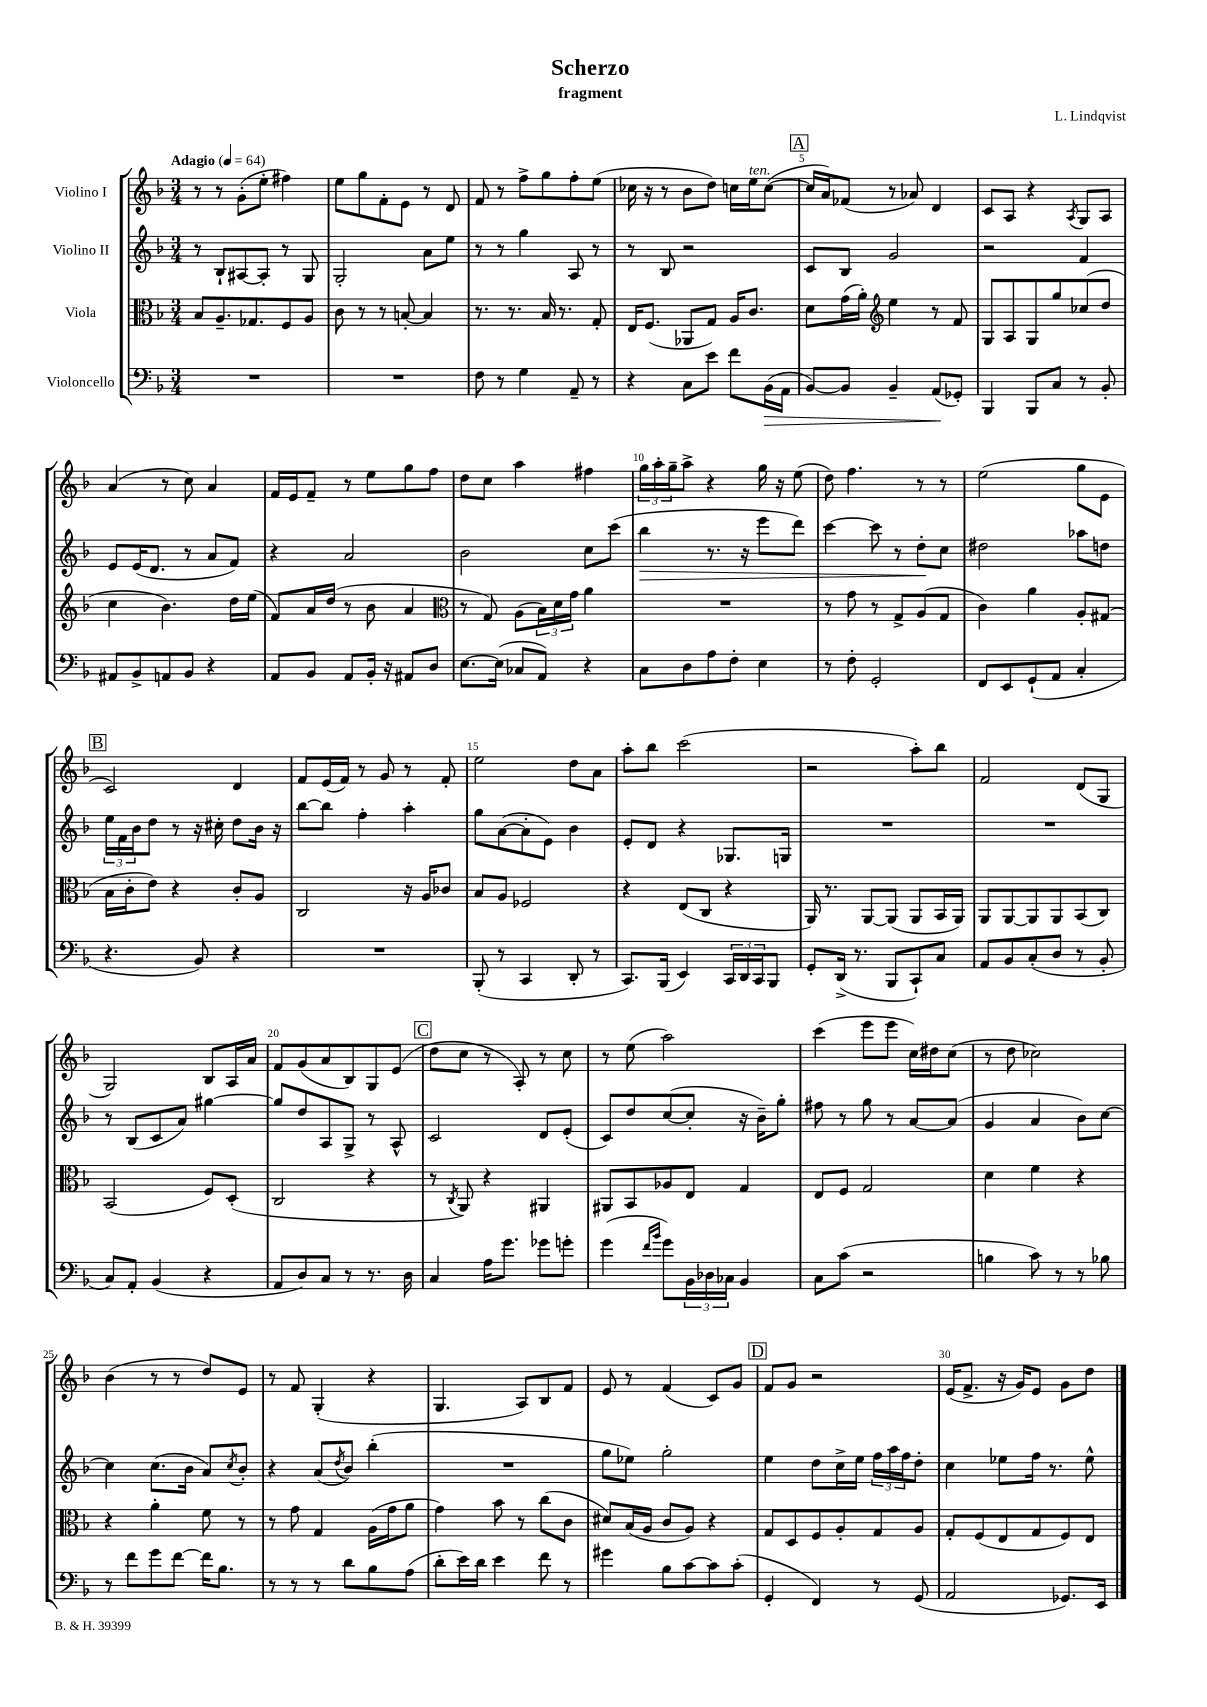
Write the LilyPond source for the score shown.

\header { title = "Scherzo" composer = "L. Lindqvist" subtitle = "fragment" }
<<
\new StaffGroup <<
\new Staff = "s0" \with { instrumentName = "Violino I" } {
    \clef treble \key f \major \numericTimeSignature \time 3/4 \tempo "Adagio" 4 = 64
    r8 r8 g'8-.( e''8-. fis''4) |
    e''8 g''8 f'8-. e'8 r8 d'8 |
    f'8 r8 f''8-> g''8 f''8-. e''8( |
    ces''16 r16 r8 bes'8 d''8) c''16 e''16^\markup { \italic "ten." } c''8~( |
    \mark \markup { \box "A" } c''16 a'16) fes'8( r8 aes'8) d'4 |
    c'8 a8 r4 \acciaccatura { a8 } g8 a8 |
    a'4( r8 c''8) a'4 |
    f'16 e'16 f'8-- r8 e''8 g''8 f''8 |
    d''8 c''8 a''4 fis''4 |
    \tuplet 3/2 { g''16 a''16-. g''16-- } a''8-> r4 g''16 r16 e''8( |
    d''8) f''4. r8 r8 |
    e''2( g''8 e'8 |
    \mark \markup { \box "B" } c'2) d'4 |
    f'8 e'16( f'16) r8 g'8 r8 f'8-. |
    e''2 d''8 a'8 |
    a''8-. bes''8 c'''2( |
    r2 a''8-.) bes''8 |
    f'2 d'8( g8 |
    g2) bes8 a16 a'16 |
    f'8 g'8( a'8 bes8) g8 e'8( |
    \mark \markup { \box "C" } d''8 c''8 r8 a8-.) r8 c''8 |
    r8 e''8( a''2) |
    c'''4( e'''8 e'''8 c''16) dis''16 c''8( |
    r8 d''8 ces''2) |
    bes'4( r8 r8 d''8) e'8 |
    r8 f'8 g4-.( r4 |
    g4. a8) bes8 f'8 |
    e'8 r8 f'4( c'8) g'8 |
    \mark \markup { \box "D" } f'8 g'8 r2 |
    e'16( f'8.-> r16 g'16) e'8 g'8 d''8 \bar "|." |
}
\new Staff = "s1" \with { instrumentName = "Violino II" } {
    \clef treble \key f \major \numericTimeSignature \time 3/4
    r8 bes8-! ais8~ ais8-. r8 g8 |
    g2-. a'8 e''8 |
    r8 r8 g''4 a8 r8 |
    r8 bes8 r2 |
    \mark \markup { \box "A" } c'8 bes8 g'2 |
    r2 f'4 |
    e'8 e'16( d'8. r8 a'8 f'8) |
    r4 a'2 |
    bes'2 c''8 c'''8( |
    bes''4\> r8. r16 e'''8 d'''8) |
    c'''4~ c'''8 r8 d''8-.\! c''8 |
    dis''2 aes''8 d''8 |
    \mark \markup { \box "B" } \tuplet 3/2 { e''16 f'16 bes'16 } d''8 r8 r16 cis''16-. d''8 bes'16 r16 |
    bes''8~ bes''8 f''4-. a''4-. |
    g''8 a'8~( a'8-. e'8) bes'4 |
    e'8-. d'8 r4 ges8. g16 |
    R2. |
    R2. |
    r8 bes8( c'8 a'8) gis''4~ |
    gis''8 d''8 a8 g8-> r8 a8-^ |
    \mark \markup { \box "C" } c'2 d'8 e'8-.( |
    c'8) d''8 c''8~( c''8-. r16 bes'16--) g''8-. |
    fis''8 r8 g''8 r8 a'8~ a'8( |
    g'4 a'4 bes'8) c''8~ |
    c''4 c''8.( bes'16 a'8) \acciaccatura { c''8 } bes'8-. |
    r4 a'8( \acciaccatura { d''8 } bes'8) bes''4-.( |
    R2. |
    g''8 ees''8) g''2-. |
    \mark \markup { \box "D" } e''4 d''8 c''16-> e''16 \tuplet 3/2 { f''16 a''16 f''16 } d''8-. |
    c''4 ees''8 f''16 r8. ees''8-^ \bar "|." |
}
\new Staff = "s2" \with { instrumentName = "Viola" } {
    \clef alto \key f \major \numericTimeSignature \time 3/4
    bes8 a8.-- ges8. f8 a8 |
    c'8 r8 r8 b8~-. b4 |
    r8. r8. bes16 r8. g8-. |
    e16 f8.( aes,8 g8) a16 c'8. |
    \mark \markup { \box "A" } d'8 g'16( a'16-.) \clef treble e''4 r8 f'8 |
    g8 a8 g8 g''8 ces''8( d''8 |
    c''4 bes'4.) d''16 e''16( |
    f'8) a'16 d''16( r8 bes'8 a'4 |
    \clef alto r8 g8) a8( \tuplet 3/2 { bes16) d'16 g'16 } a'4 |
    R2. |
    r8 g'8 r8 g8-> a8( g8 |
    c'4) a'4 a8-. gis8( |
    \mark \markup { \box "B" } bes16 c'16-. e'8) r4 c'8-. a8 |
    c2 r16 a16 ces'8 |
    bes8 a8 fes2 |
    r4 e8( c8 r4 |
    a,16) r8. a,8~ a,8( a,8 bes,16 a,16) |
    a,8 a,8~ a,8 a,8 bes,8( c8) |
    bes,2( f8) d8-.( |
    c2 r4 |
    \mark \markup { \box "C" } r8 \acciaccatura { c8 } a,8) r4 ais,4 |
    ais,8 bes,8 aes8 e8 g4 |
    e8 f8 g2 |
    d'4 f'4 r4 |
    r4 a'4-. f'8 r8 |
    r8 g'8 g4 a16( g'16 a'8 |
    g'4) bes'8 r8 c''8( c'8 |
    dis'8) bes16( a16 c'8 a8) r4 |
    \mark \markup { \box "D" } g8 d8 f8 a8-. g8 a8 |
    g8-. f8( e8 g8 f8) e8 \bar "|." |
}
\new Staff = "s3" \with { instrumentName = "Violoncello" } {
    \clef bass \key f \major \numericTimeSignature \time 3/4
    R2. |
    R2. |
    f8 r8 g4 a,8-- r8 |
    r4 c8 e'8 f'8 bes,16\>( a,16 |
    \mark \markup { \box "A" } bes,8~) bes,8 bes,4-- a,8\!( ges,8-.) |
    bes,,4 bes,,8 c8 r8 bes,8-. |
    ais,8 bes,8-> a,8 bes,8 r4 |
    a,8 bes,8 a,8 bes,16-. r16 ais,8 d8 |
    e8.~ e16( ces8 a,8) r4 |
    c8 d8 a8 f8-. e4 |
    r8 f8-. g,2-. |
    f,8 e,8 g,8-!( a,8 c4-. |
    \mark \markup { \box "B" } r4. bes,8) r4 |
    R2. |
    bes,,8-.( r8 c,4 d,8-. r8 |
    c,8.) bes,,16( e,4) \tuplet 3/2 { c,16 d,16 c,16 } bes,,8 |
    g,8-. d,16->( r8. bes,,8 c,8-!) c8 |
    a,8 bes,8 c8-.( d8 r8 bes,8-. |
    c8) a,8-. bes,4( r4 |
    a,8 d8) c8 r8 r8. d16 |
    \mark \markup { \box "C" } c4 a16 g'8. ges'8 g'8-. |
    g'4( \grace { f'16 bes'16 } g'8) \tuplet 3/2 { bes,16 des16 ces16 } bes,4 |
    c8 c'8( r2 |
    b4 c'8) r8 r8 bes8 |
    r8 f'8 g'8 f'8~ f'16 bes8. |
    r8 r8 r8 d'8 bes8 a8( |
    d'8-. e'16) d'16 e'4 f'8 r8 |
    gis'4 bes8 c'8~ c'8 c'8-.( |
    \mark \markup { \box "D" } g,4-. f,4) r8 g,8( |
    a,2 ges,8.) e,16 \bar "|." |
}
>>
>>
\layout { \context { \Score \override BarNumber.break-visibility = ##(#f #t #t) barNumberVisibility = #(every-nth-bar-number-visible 5) } }
